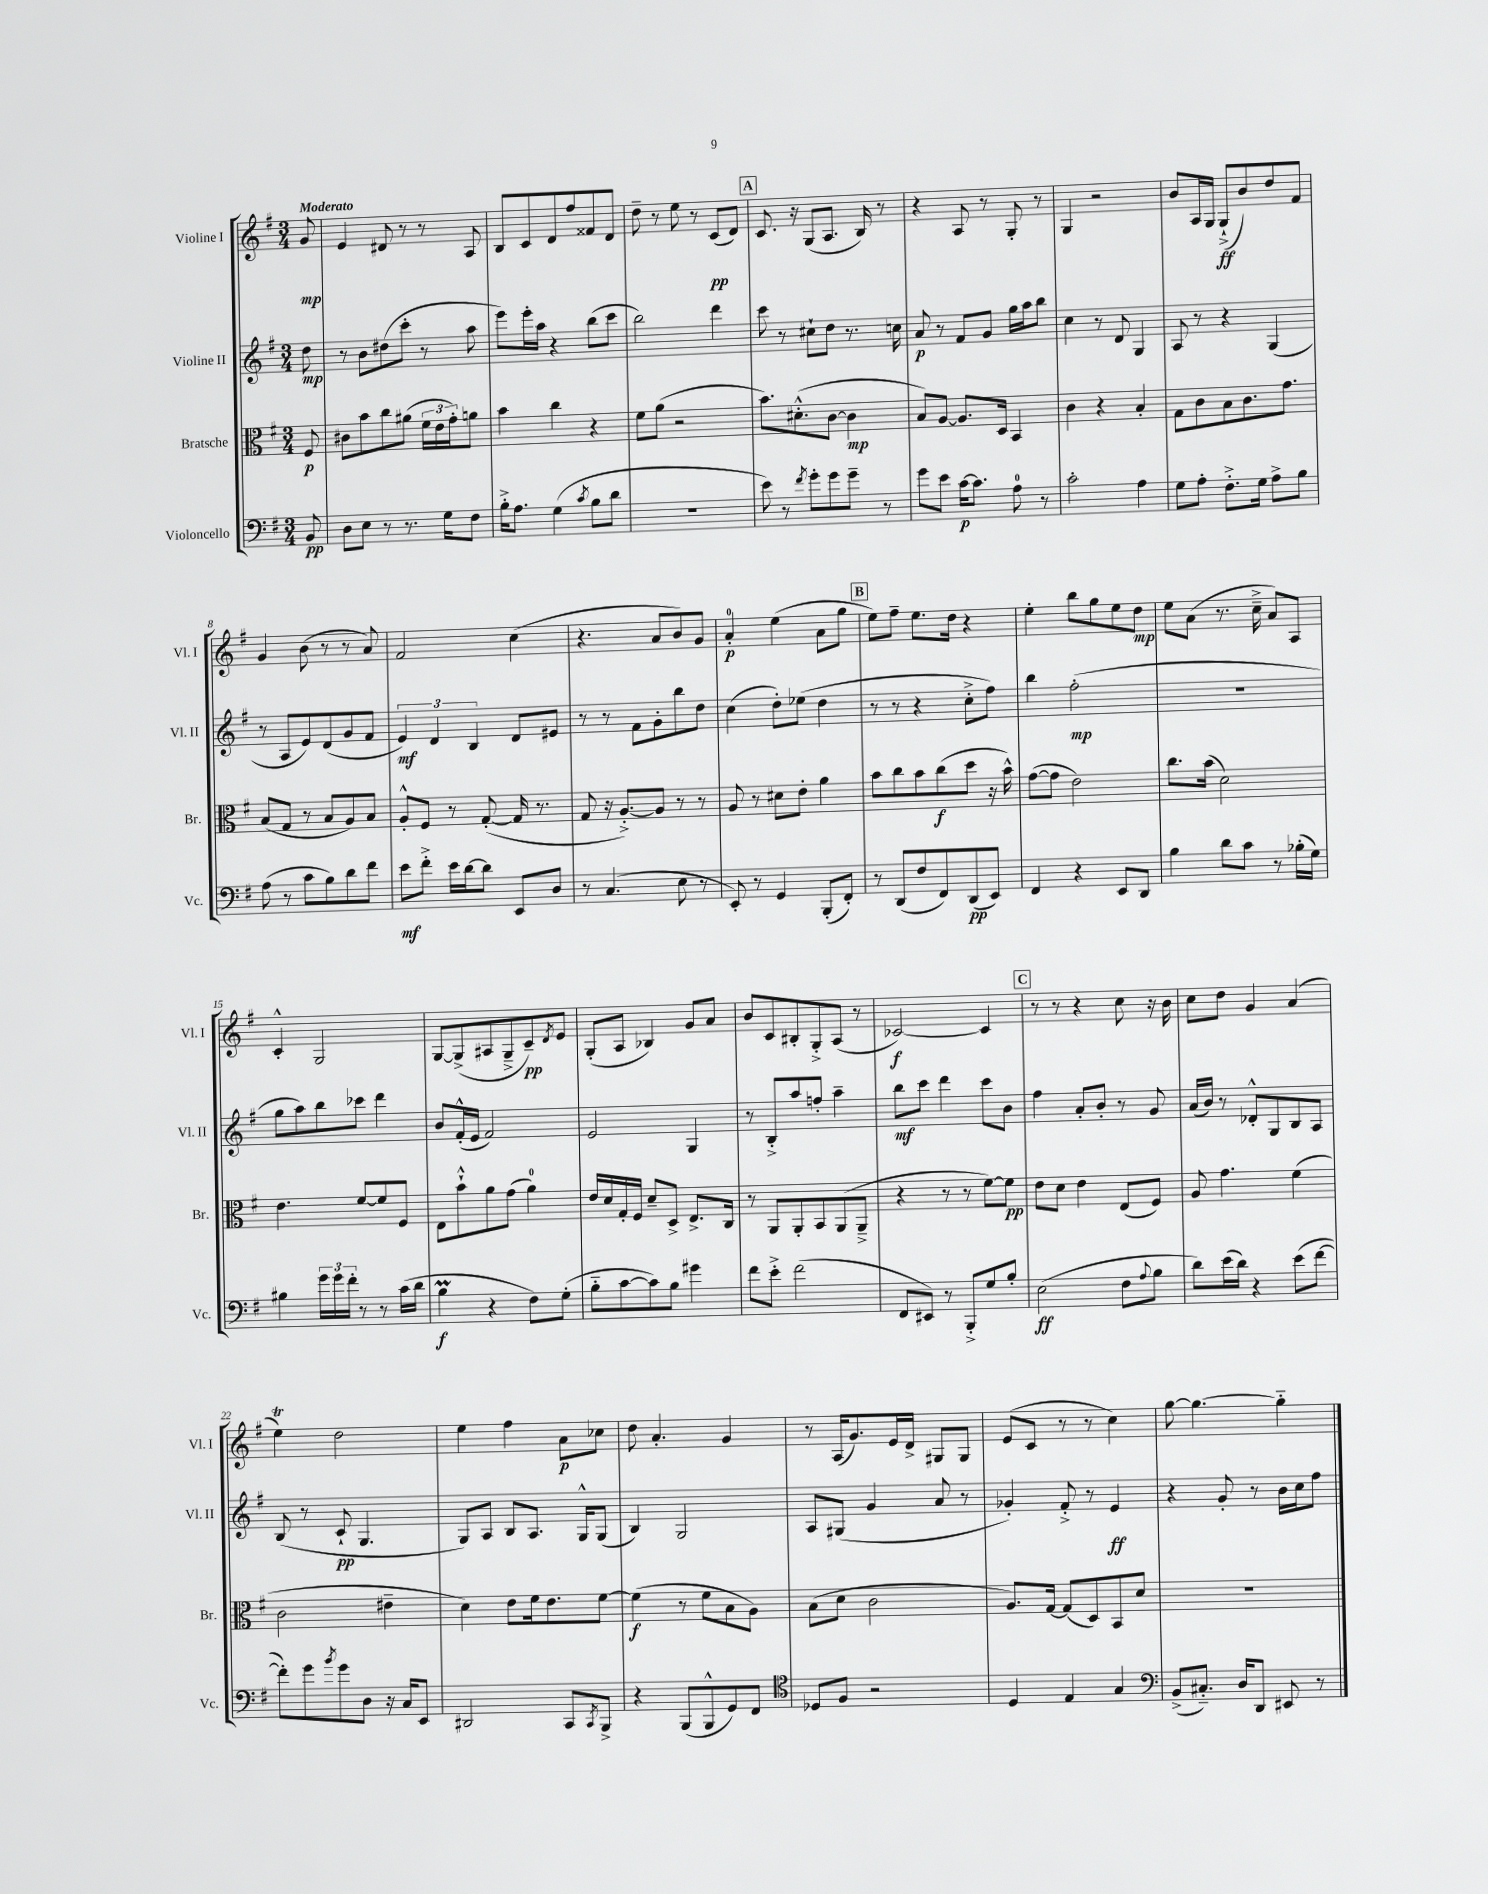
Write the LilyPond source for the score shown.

<<
\new StaffGroup <<
\new Staff = "s0" \with { instrumentName = "Violine I" shortInstrumentName = "Vl. I" } {
    \clef treble \key g \major \numericTimeSignature \time 3/4 \partial 8 \tempo "Moderato"
    g'8\mp |
    e'4 dis'8 r8 r8 a8 |
    b8 c'8 d'8 fis''8 fisis'8 d'8 |
    d''8-- r8 e''8 r8 c'8\pp( d'8) |
    \mark \markup { \box "A" } c'8. r16 g8( a8. b16) r8 |
    r4 a8 r8 g8-. r8 |
    g4 r2 |
    b'8 a16 g16 g8-!->\ff( b'8) d''8 fis'8 |
    g'4 b'8( r8 r8 a'8) |
    fis'2 c''4( |
    r4. a'8 b'8) g'8 |
    a'4-0-.\p e''4( a'8 g''8 |
    \mark \markup { \box "B" } e''8) fis''8-- e''8. d''16 r4 |
    e''4-. b''8 g''8 e''8 d''8\mp |
    e''8 a'8( r8. c''16---> a'8) a8 |
    c'4-.-^ g2 |
    g8~ g8->( ais8 g8---> c'8--\pp) \acciaccatura { d'8 } e'8 |
    g8-.( a8 bes4) g'8 a'8 |
    b'8 c'8 bis8-. g8-.-> a8( r8 |
    ces'2~\f) ces'4 |
    \mark \markup { \box "C" } r8 r8 r4 c''8 r16 b'16 |
    c''8 d''8 g'4 a'4( |
    e''4\trill) d''2 |
    e''4 fis''4 a'8\p ces''8 |
    d''8 a'4.-. g'4 |
    r8 a16( g'8.) e'16 d'16-> gis8 gis8 |
    e'8( c'8 r8 r8 c''4) |
    g''8~ g''4.~ g''4-_ \bar "|." |
}
\new Staff = "s1" \with { instrumentName = "Violine II" shortInstrumentName = "Vl. II" } {
    \clef treble \key g \major \numericTimeSignature \time 3/4 \partial 8
    d''8\mp |
    r8 b'8 dis''8( c'''8-. r8 a''8 |
    e'''8) e'''16-. a''16 r4 b''8( c'''8 |
    b''2) d'''4 |
    \mark \markup { \box "A" } c'''8 r8 cis''8-! d''8 r8. c''16 |
    a'8\p r8 fis'8 g'8 g''16 a''16 b''8 |
    c''4 r8 d'8 g4 |
    a8 r8 r4 g4( |
    r8 a8 e'8) d'8( g'8 fis'8 |
    \tuplet 3/2 { e'4\mf) d'4 b4 } d'8 eis'8 |
    r8 r8 fis'8 g'8-. b''8 d''8 |
    c''4( d''8-.) ees''8( d''4 |
    \mark \markup { \box "B" } r8 r8 r4 c''8-.-> fis''8) |
    b''4 fis''2-.\mp( |
    R2. |
    g''8 a''8) b''8 ces'''8 d'''4 |
    b'8 fis'16-.-^( e'16 fis'2) |
    e'2 g4 |
    r8 b8-.-> a''8 f''8-. a''4-- |
    b''8\mf c'''8 d'''4 c'''8 b'8 |
    \mark \markup { \box "C" } fis''4 a'8-. b'8-. r8 g'8 |
    a'16( b'16) r8 des'8-.-^ g8 b8 a8 |
    b8( r8 c'8-!\pp g4. |
    g8) a8 b8 a8. g16-^ g8( |
    b4) g2 |
    a8 gis8( g'4 a'8 r8 |
    ges'4-.) fis'8-.-> r8 e'4\ff |
    r4 g'8-. r8 b'16 c''16 fis''8 \bar "|." |
}
\new Staff = "s2" \with { instrumentName = "Bratsche" shortInstrumentName = "Br." } {
    \clef alto \key g \major \numericTimeSignature \time 3/4 \partial 8
    fis8\p |
    cis'8 b'8 c''8 ais'8( \tuplet 3/2 { fis'16 e'16 g'16-.) } a'8 |
    b'4 c''4 r4 |
    fis'8 a'8( r2 |
    \mark \markup { \box "A" } b'8.) dis'8.-.-^( c'8~ c'4\mp |
    b8) a8~ a8. d16 b,4 |
    c'4 r4 b4-. |
    g8 c'8 b8 c'8. g'8. |
    b8( g8 r8 b8 a8) b8 |
    a8-.-^ fis8 r8 g8~-.( g16 r8. |
    g8 r16 a8.~-.->) a8 r8 r8 |
    a8 r8 dis'8 e'8-. a'4 |
    \mark \markup { \box "B" } b'8 c''8 b'8 c''8\f( d''8 r16 b'16-^) |
    g'8~( g'8 e'2) |
    c''8. b'16( d'2) |
    e'4. fis'8~ fis'8 fis8 |
    e8 b'8-!-^ a'8 g'8( a'4-0) |
    e'16 d'16 g16-. fis16 d'8-- d8-> e8.-> c16 |
    r8 a,8 a,8-. b,8 a,8( a,8---> |
    r4 r8 r8 fis'8~) fis'8\pp |
    \mark \markup { \box "C" } e'8 d'8 e'4 e8( fis8) |
    a8 g'4. fis'4( |
    c'2 eis'4-- |
    d'4) e'8 fis'16 e'8. fis'8~ |
    fis'4\f( r8 fis'8 b8 a8) |
    b8( d'8 c'2 |
    a8.) g16~ g8( d8) b,8 d'8 |
    R2. \bar "|." |
}
\new Staff = "s3" \with { instrumentName = "Violoncello" shortInstrumentName = "Vc." } {
    \clef bass \key g \major \numericTimeSignature \time 3/4 \partial 8
    b,8\pp |
    d8 e8 r8 r8. g16 fis8 |
    b16-.-> a8. g4( \acciaccatura { c'8 } b8 d'8 |
    R2. |
    \mark \markup { \box "A" } e'8) r8 \acciaccatura { fis'8 } g'8-. g'8 g'8-- r8 |
    g'8 e'8 c'16~\p c'8. a8-0 r8 |
    c'2-. a4 |
    g8 a8-. fis8.-.-> g16 a8-> b8 |
    a8( r8 c'8 b8) d'8 fis'8 |
    e'8\mf fis'8-.-> e'16 d'16~ d'8 e,8 d8 |
    r8 c4.( e8 r8 |
    e,8-.) r8 g,4 b,,8-.( fis,8-.) |
    \mark \markup { \box "B" } r8 d,8( fis8 fis,8) d,8\pp( e,8) |
    fis,4 r4 e,8 d,8 |
    b4 d'8 c'8 r8 bes16-.( g16) |
    bis4 \tuplet 3/2 { g'16 g'16 fis'16-. } r8 r8 c'16( d'16 |
    b4\prall\f r4 fis8) g8-.( |
    b8-_ c'8~ c'8) b8 gis'4 |
    fis'8 e'8-.-> fis'2( |
    fis,8 eis,8) r8 b,,8-.-> g8 b8-. |
    \mark \markup { \box "C" } e2\ff( fis8 \appoggiatura { a8 } b8 |
    d'8) e'16( d'16) r4 e'8( fis'8~ |
    fis'8-.) g'8 \acciaccatura { b'8 } g'8 d8 r16 c16 e,8 |
    dis,2 c,8 \acciaccatura { c,8 } b,,8-> |
    r4 b,,8( b,,8-^ g,8) fis,8 |
    \clef tenor des8 fis8 r2 |
    d4 e4 g4 |
    \clef bass b,8->( cis8.-_) d16 d,8 eis,8 r8 \bar "|." |
}
>>
>>
